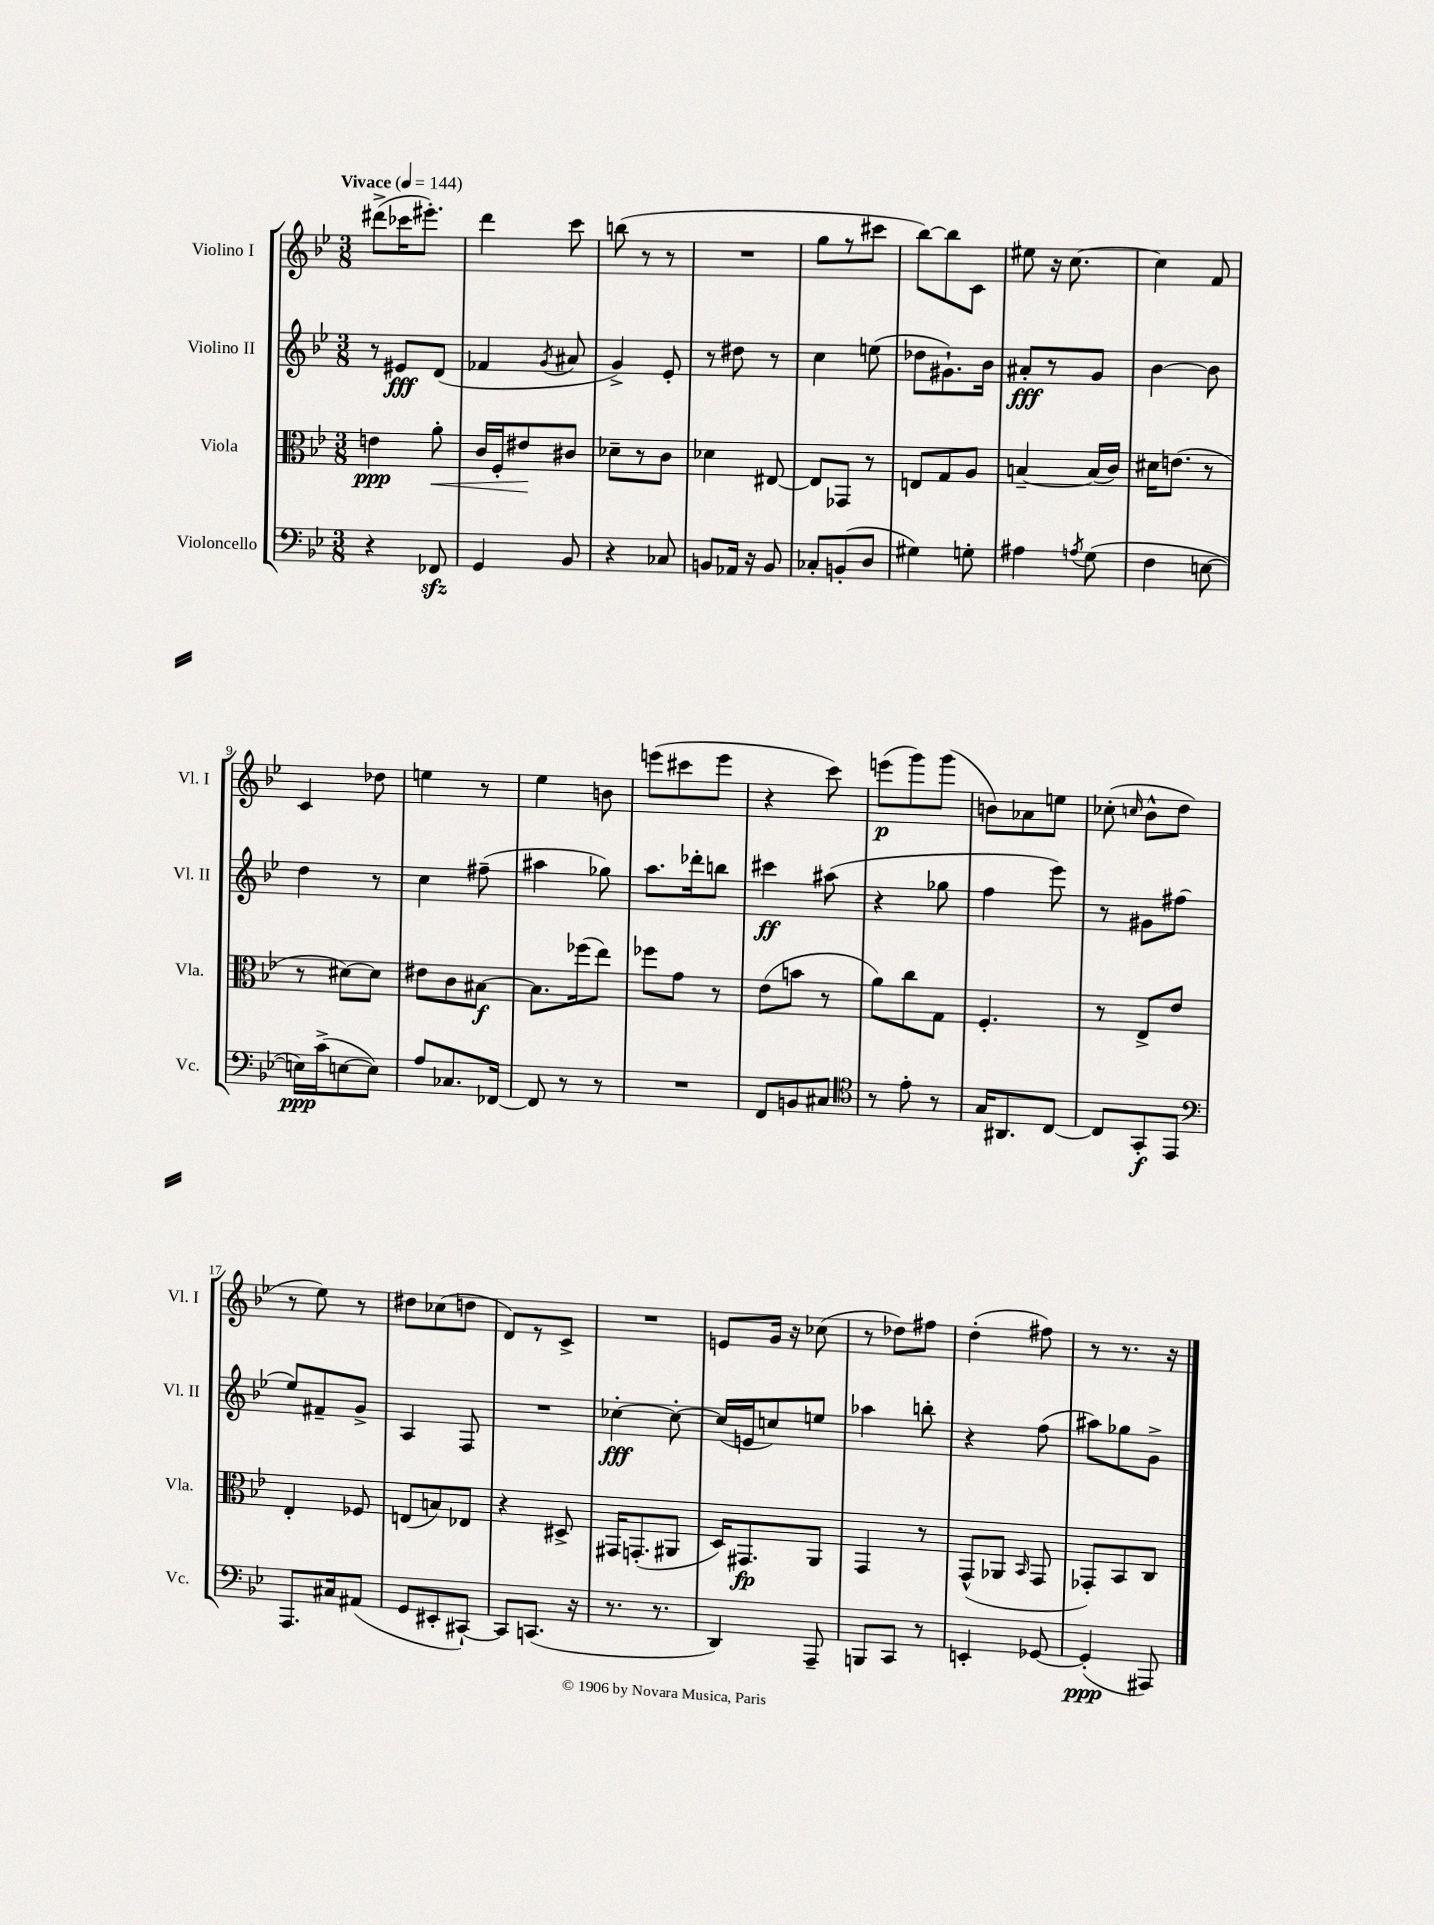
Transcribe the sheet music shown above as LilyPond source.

<<
\new StaffGroup <<
\new Staff = "s0" \with { instrumentName = "Violino I" shortInstrumentName = "Vl. I" } {
    \clef treble \key bes \major \numericTimeSignature \time 3/8 \tempo "Vivace" 4 = 144
    \autoBeamOff dis'''8[->( ces'''16 eis'''8.]-.) |
    d'''4 c'''8 |
    b''8( r8 r8 |
    R4. |
    g''8[ r8 cis'''8] |
    bes''8[~) bes''8 c'8] |
    eis''8 r16 c''8.~ |
    c''4 f'8 |
    c'4 des''8 |
    e''4 r8 |
    ees''4 b'8 |
    e'''8[( cis'''8 e'''8] |
    r4 c'''8) |
    e'''8[\p( g'''8) g'''8]( |
    b'8[) aes'8 e''8] |
    ces''8-.( \grace { c''16 } bes'8[-^ d''8] |
    r8 ees''8) r8 |
    dis''8[ ces''8( d''8] |
    d'8[) r8 c'8]-> |
    R4. |
    e'8[ g'16] r16 ces''8( |
    r8 des''8[) fis''8] |
    d''4-.( fis''8) |
    r8 r8. r16 \bar "|." |
}
\new Staff = "s1" \with { instrumentName = "Violino II" shortInstrumentName = "Vl. II" } {
    \clef treble \key bes \major \numericTimeSignature \time 3/8
    \autoBeamOff r8 eis'8[\fff d'8]( |
    fes'4 \acciaccatura { g'8 } ais'8 |
    g'4->) ees'8-. |
    r8 dis''8 r8 |
    c''4 e''8( |
    des''8[ gis'8.-!) bes'16] |
    ais'8[-.\fff r8 g'8] |
    bes'4~ bes'8 |
    d''4 r8 |
    c''4 fis''8--( |
    ais''4 ges''8) |
    a''8.[ des'''16-. b''8] |
    cis'''4\ff ais''8( |
    r4 ges''8 |
    f''4 ees'''8) |
    r8 gis'8[ fis''8]( |
    ees''8[) fis'8-- g'8]-> |
    a4 f8 |
    R4. |
    ces''4~-.\fff ces''8~-. |
    ces''16[( e'16 c''8) e''8] |
    aes''4 b''8-. |
    r4 f''8( |
    ais''8[) ges''8 g'8]-> \bar "|." |
}
\new Staff = "s2" \with { instrumentName = "Viola" shortInstrumentName = "Vla." } {
    \clef alto \key bes \major \numericTimeSignature \time 3/8
    \autoBeamOff e'4\ppp a'8-.\< |
    c'16[ f16-. eis'8\! cis'8] |
    des'8[-- r8 c'8] |
    des'4 eis8~ |
    eis8[ ges,8] r8 |
    e8[ g8 a8] |
    b4~-- b16[( c'16]) |
    dis'16[ e'8.]( r8 |
    r8 dis'8[~) dis'8] |
    eis'8[ c'8 bis8]~\f |
    bis8.[ fes''16( ees''8]) |
    fes''8[ g'8] r8 |
    ees'8[( b'8] r8 |
    a'8[) c''8 g8] |
    f4.-. |
    r8 ees8[-> ees'8] |
    ees4-. fes8 |
    e8[( b8) ees8] |
    r4 dis8-> |
    gis,16[ g,8.-.( ais,8] |
    d16[) gis,8.\fp a,8] |
    g,4 r8 |
    g,8[-^( aes,8] \grace { bes,16 } g,8 |
    ges,8[-.) bes,8 c8] \bar "|." |
}
\new Staff = "s3" \with { instrumentName = "Violoncello" shortInstrumentName = "Vc." } {
    \clef bass \key bes \major \numericTimeSignature \time 3/8
    \autoBeamOff r4 fes,8\sfz |
    g,4 bes,8 |
    r4 ces8 |
    b,8[ aes,16] r16 b,8 |
    ces8[-. b,8-.( d8] |
    gis4) g8-. |
    ais4 \acciaccatura { a8 } g8( |
    f4 e8~ |
    e16[\ppp) c'16->( e8~ e8]) |
    a8[ ces8. fes,16]~ |
    fes,8 r8 r8 |
    R4. |
    f,8[ b,8 cis8] |
    \clef tenor r8 ees'8-. r8 |
    g16[ ais,8. c8]~ |
    c8[ g,8-.\f ees,8] |
    \clef bass a,,8.[ cis16 ais,8]( |
    g,8[ eis,8-. cis,8]~-!) |
    cis,8[ c,8.]( r16 |
    r8. r8. |
    d,4) a,,8-- |
    b,,8[ c,8] r8 |
    e,4-. ges,8~ |
    ges,4-.\ppp( ais,,8) \bar "|." |
}
>>
>>
